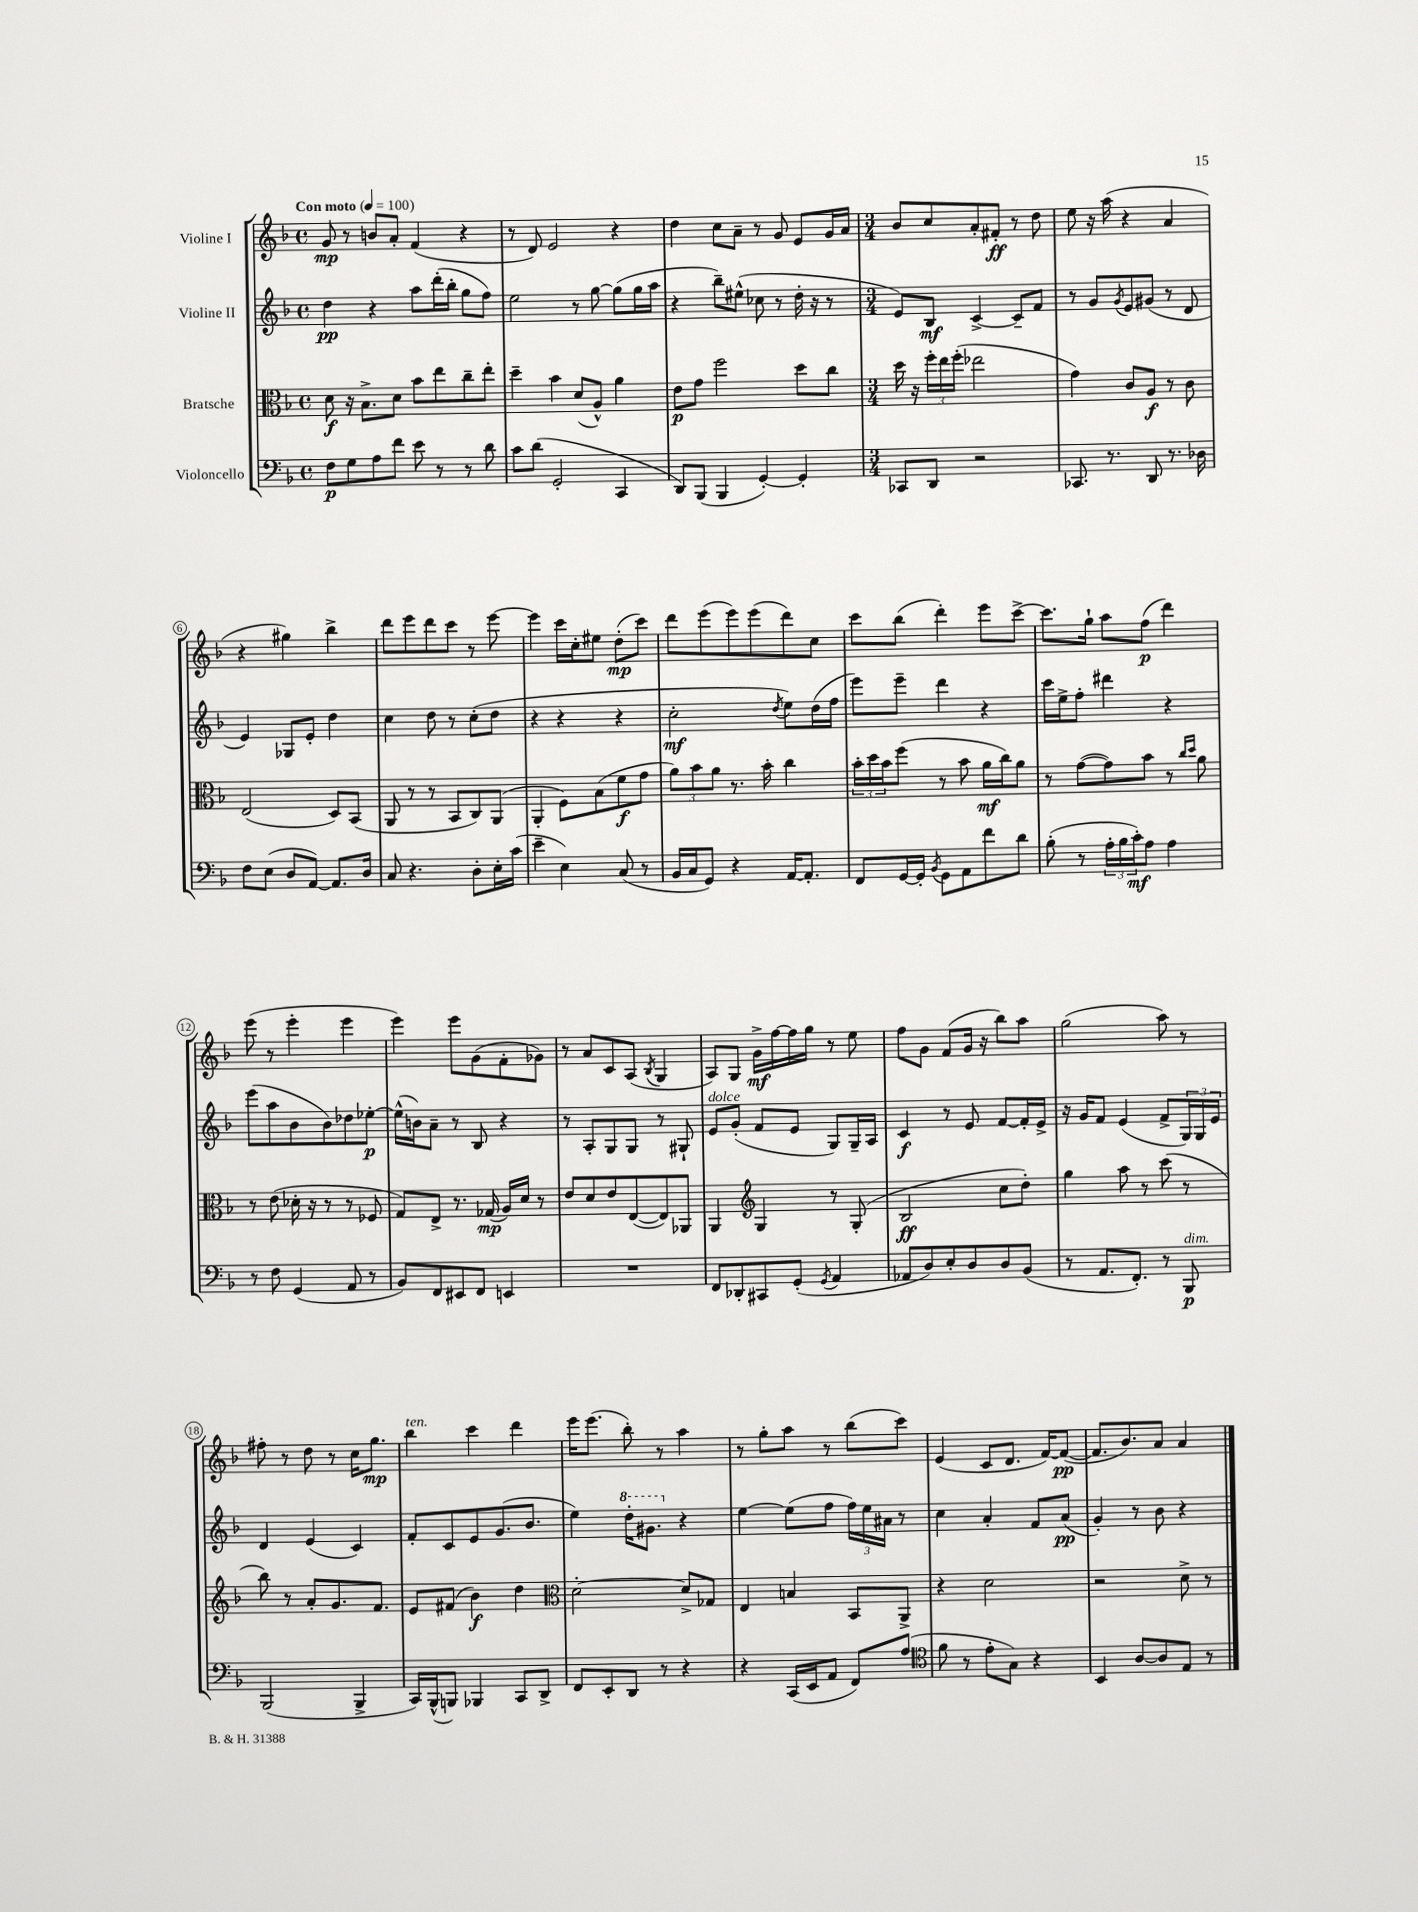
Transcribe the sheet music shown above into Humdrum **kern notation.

**kern	**kern	**kern	**kern
*staff4	*staff3	*staff2	*staff1
*clefF4	*clefC3	*clefG2	*clefG2
*k[b-]	*k[b-]	*k[b-]	*k[b-]
*M4/4	*M4/4	*M4/4	*M4/4
*met(c)	*met(c)	*met(c)	*met(c)
*MM100	*MM100	*MM100	*MM100
8F	8d	4dd	8g
8G	16r	.	8r
.	8.B-^	.	.
8A	.	4r	8b
8f	8d	.	8a'
8e	8b-	8aa	(4f
8r	8ee	(16ddd'	.
.	.	16bb-'	.
8r	8cc~	8gg	4r
8d	8ee'	8ff)	.
=	=	=	=
8c	4dd~	2ee	8r
(8d	.	.	8d)
2GG'	4b-	.	2e
.	(8d	8r	.
.	8A^^)	[8gg	.
4CC	4a	(8gg]	4r
.	.	16gg	.
.	.	16aa	.
=	=	=	=
8DD)	8e	4r	4dd
(8BBB-	8g	.	.
4BBB-	2ff	8bb-~)	8cc
.	.	(8ee#^^	8a~
[4GG')	.	8cc-	8r
.	.	8r	8g
4GG']	8dd	16dd'	8e
.	.	16r	.
.	8cc	8r	16g
.	.	.	16a
=	=	=	=
*M3/4	*M3/4	*M3/4	*M3/4
8CC-	16dd	8e)	8b-
.	16r	.	.
8DD	24ff'	8B-	8cc
.	24ee	.	.
.	(24ff'	.	.
2r	2ee-	[4c^	8a'
.	.	.	8f#'
.	.	8c~]	8r
.	.	8f	8dd
=	=	=	=
8.CC-	4g)	8r	8ee
.	.	8g	16r
8.r	.	.	(16aa
.	.	8qg	.
.	8c	8e	4r
8DD	8A	(8g#	.
8.r	8r	8r	4a
.	8c	8d	.
16D-	.	.	.
=	=	=	=
8F	(2E	4e)	4r
(8E	.	.	.
8D	.	8G-	4gg#)
[8AA)	.	8e'	.
8.AA]	8D)	4dd	4bb-^
.	(8BB-	.	.
16D	.	.	.
=	=	=	=
8C	8AA	4cc	8ddd
4.r	8r	.	8eee
.	8r	8dd	8ddd
.	8BB-	8r	8ccc
8D'	8C)	(8cc'	8r
16E'	(8AA	8dd	[8eee
(16c	.	.	.
=	=	=	=
4e~	4AA'	4r	4eee]
4E)	8F)	4r	16ccc
.	.	.	16cc'
.	(8B-	.	8ee#
(8C	8f	4r	(8dd'
8r	8g	.	8ccc)
=	=	=	=
16BB-	12a)	2cc'	8ddd
16C	.	.	.
.	12b-	.	.
8GG)	.	.	(8eee
.	12a	.	.
4r	8.r	.	8eee)
.	.	.	(8eee
.	16b-'	.	.
.	.	8qdd	.
[16AA	4cc	8ee)	8ddd)
8.AA']	.	.	.
.	.	(16dd	8cc
.	.	16ff	.
=	=	=	=
8FF	24b-'	8eee)	8ccc
.	24dd	.	.
.	24b-	.	.
[16GG	(8ff	8eee~	(8bb-
16GG']	.	.	.
8qBB-	.	.	.
8GG	8r	4ddd	4ddd')
8AA	8b-	.	.
8f	16a	4r	8eee
.	16cc)	.	.
8d	8a	.	[8ccc^
=	=	=	=
(8B-'	8r	16ccc	8.ccc]
.	.	16ee^	.
8r	([8g	8ff'	.
.	.	.	16gg`
24A'	8g])	4ddd#	8aa
24B-	.	.	.
24c')	.	.	.
8A	8b-	.	(8ff
4A	8r	4r	4ddd)
.	16qqcc	.	.
.	16qqdd	.	.
.	8a	.	.
=	=	=	=
8r	8r	(8eee	(8eee
8F	(8e	8aa	8r
(4GG	16d-'	8b-	4eee'
.	16r	.	.
.	8r	8b-)	.
8AA	8r	8dd-	4eee
8r	8F-	[8ee-'	.
=	=	=	=
8BB-)	8G)	(16ee-^^]	4eee)
.	.	16b)	.
8FF	8E^	8a~	.
8EE#	8.r	8r	8eee
8FF	.	8B-	(8g
.	(16G-	.	.
4EE	16A)	4r	8f'
.	16d	.	.
.	8r	.	8g-)
=	=	=	=
2.r	8e	8r	8r
.	8d	8A'	8a
.	8e	8G	8c
.	([8E	8G	(8A
.	.	.	8qB-
.	8E])	8r	4G
.	8AA-	8G#`	.
=	=	=	=
8FF	4AA	8e	8A)
8DD-'	.	(8g'	8G
*	*clefG2	*	*
8CC#	4G	8f	16g^
.	.	.	[16ff
(8GG'	.	8e	16ff]
.	.	.	16gg
8qGG	.	.	.
4AA	8r	8G)	8r
.	(8G'	16G~	8ee
.	.	16A	.
=	=	=	=
8AA-	2B-	4c	8ff
8D)	.	.	8g
8E'	.	8r	(8f
8D	.	8e	16g
.	.	.	16r
8D	8cc	[8f	8bb-)
(8BB-	8dd')	16f']	8aa
.	.	16e^	.
=	=	=	=
8r	4gg	16r	(2gg
.	.	16g	.
8.AA	.	8f	.
.	8aa	(4e	.
8.FF')	.	.	.
.	8r	.	.
8r	(8ccc	8f^	8aa)
8BBB-	8r	24G)	8r
.	.	24G	.
.	.	24e	.
=	=	=	=
(2BBB-	8bb-)	4d	8ff#'
.	8r	.	8r
.	8a'	(4e	8dd
.	8.g	.	8r
4BBB-^	.	4c)	16cc
.	8.f	.	8.gg
=	=	=	=
16CC)	8e	8f'	4bb-
(16BBB-^^	.	.	.
8BBB)	(8f#	8c	.
4BBB-	4b-)	8e	4ccc
.	.	(8.g	.
8CC	4dd	.	4ddd
.	.	8.b-	.
8DD^	.	.	.
=	=	=	=
*	*clefC3	*	*
8FF	[2d'	4ee)	16eee
.	.	.	(8.eee
8EE'	.	.	.
8DD	.	16ddd'	8bb-')
.	.	8.gg#	.
8r	.	.	8r
4r	8d^]	4r	4aa
.	8G-	.	.
=	=	=	=
4r	4E	[4ee	8r
.	.	.	8gg'
(16CC	4B	(8ee]	8aa
16EE	.	.	.
8AA	.	8ff	8r
8FF)	8BB-	24ff)	(8bb-
.	.	24ee	.
.	.	24a#	.
(8A	8AA^	8r	8ccc)
=	=	=	=
*clefC4	*	*	*
8f	4r	4cc	(4e
8r	.	.	.
8e'	2d	4a'	8c
8G)	.	.	8.d
4r	.	8f	.
.	.	.	[16f)
.	.	(8a	(8f_
=	=	=	=
4BB-	2r	4g')	8.f]
.	.	.	8.b-)
[8A	.	8r	.
8A]	.	8b-	8a
8E	8d^	4r	4a
8r	8r	.	.
==	==	==	==
*-	*-	*-	*-
